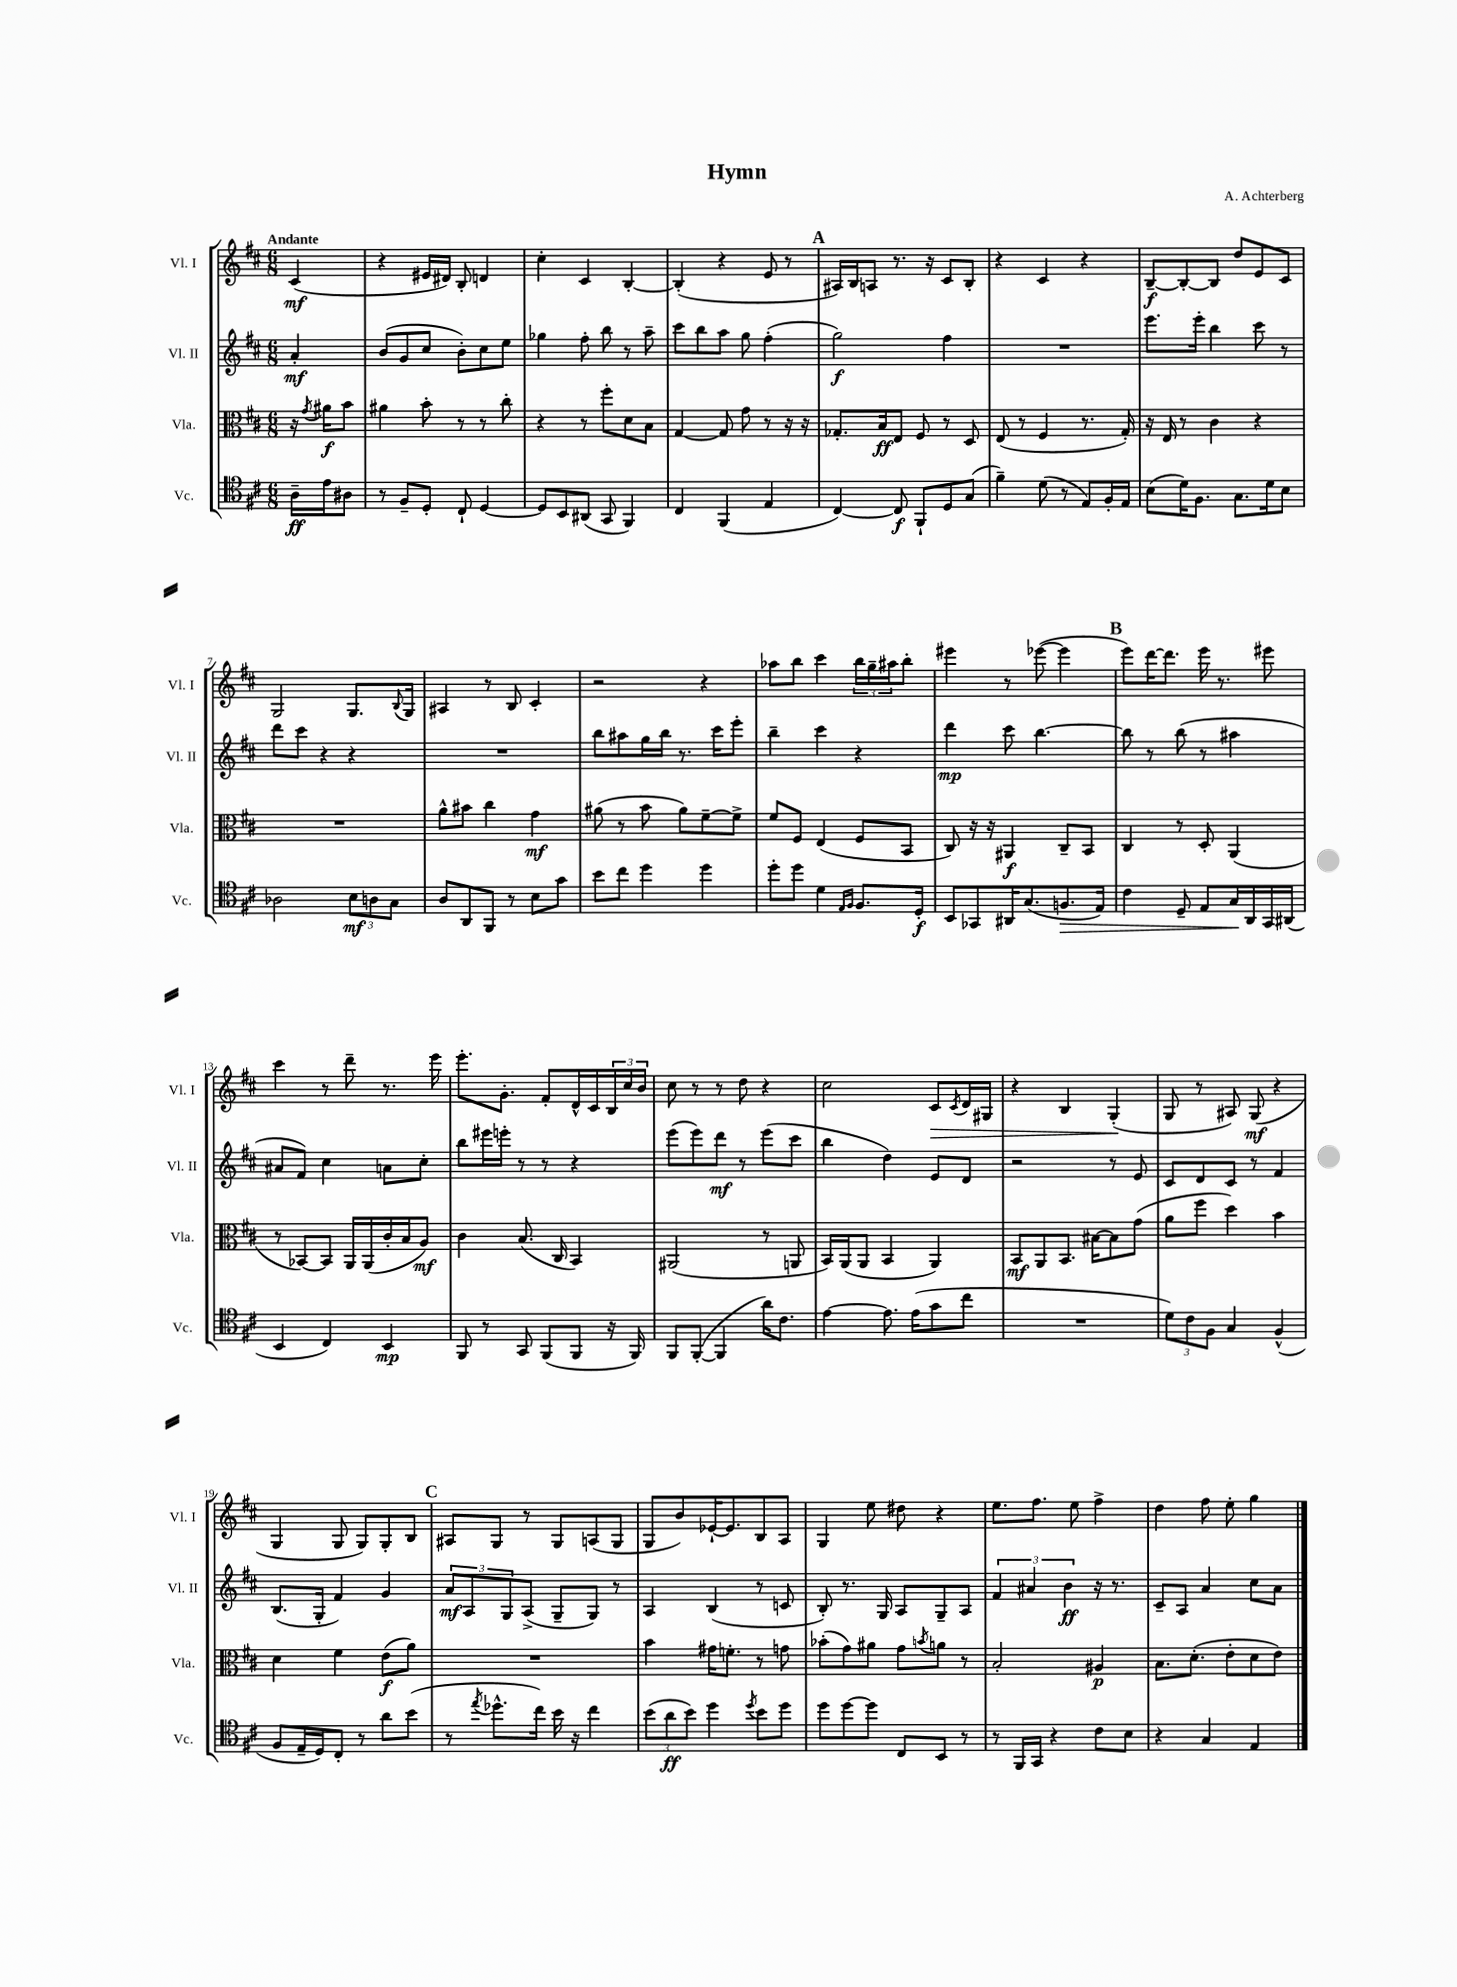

**kern	**kern	**kern	**kern
*staff4	*staff3	*staff2	*staff1
*clefC4	*clefC3	*clefG2	*clefG2
*k[f#c#]	*k[f#c#]	*k[f#c#]	*k[f#c#]
*M6/8	*M6/8	*M6/8	*M6/8
16A~	16r	4a'	(4c#
.	8qg	.	.
16e	16a#	.	.
8A#	8b	.	.
=	=	=	=
8r	4a#	(8b	4r
8F#~	.	8g	.
8D'	8b'	8cc#	16e#
.	.	.	16d#)
8C#`	8r	8b')	8B'
[4D	8r	8cc#	4d
.	8cc#'	8ee	.
=	=	=	=
8D]	4r	4gg-	4cc#'
8BB	.	.	.
(8AA#	8r	8ff#'	4c#
8GG	8ff#'	8bb	.
4FF#)	8d	8r	[4B'
.	8B	8aa~	.
=	=	=	=
4C#	[4G	8ccc#	(4B']
.	.	8bb	.
(4FF#	8G]	8aa	4r
.	8g	8gg	.
4E	8r	(4ff#'	8e
.	16r	.	8r
.	16r	.	.
=	=	=	=
[4C#)	8.G-'	2gg)	16A#)
.	.	.	16B
.	.	.	8A
.	16B	.	.
8C#]	8E	.	8.r
8FF#`	8F#	.	.
.	.	.	16r
8D	8r	4ff#	8c#
(8G	8D	.	8B'
=	=	=	=
4f#~)	(8E	2.r	4r
.	8r	.	.
(8d	4F#	.	4c#
8r	.	.	.
8E)	8.r	.	4r
16F#'	.	.	.
16E	16G')	.	.
=	=	=	=
(8B	16r	8.eee	[8B~
.	16E	.	.
16d)	8r	.	8B'_
8.F#	.	16eee'	.
.	4c#	4bb	8B]
8.G	.	.	8dd
.	4r	8ccc#	8e
16d	.	.	.
8B	.	8r	8c#
=	=	=	=
2A-	2.r	8ddd	2G
.	.	8ccc#	.
.	.	4r	.
12B	.	4r	8.G
12A	.	.	.
12G	.	.	.
.	.	.	8qqB
.	.	.	16G
=	=	=	=
8A	8a^^	2.r	4A#
8AA	8b#	.	.
8FF#	4cc#	.	8r
8r	.	.	8B
8B	4g	.	4c#'
8g	.	.	.
=	=	=	=
8b	(8a#	8bb	2r
8cc#	8r	8aa#	.
4dd	8b	16gg	.
.	.	16bb	.
.	8a#)	8.r	.
4dd	[8f#~	.	4r
.	.	16ccc#	.
.	8f#^]	8eee'	.
=	=	=	=
8dd'	8f#	4bb~	8aa-
8dd	8F#	.	8bb
4d	(4E	4ccc#	4ccc#
16qqE	.	.	.
16qqF#	.	.	.
8.F#	8F#	4r	24bb
.	.	.	24gg~
.	.	.	24aa#
.	8BB	.	8bb'
16D'	.	.	.
=	=	=	=
8BB	8C#)	4ddd	4eee#
8GG-	16r	.	.
.	16r	.	.
16AA#	4AA#	8ccc#	8r
(8.G	.	.	.
.	.	[4.bb	([8eee-
8.F	8C#~	.	4eee-]
.	8BB	.	.
16E)	.	.	.
=	=	=	=
4c#	4C#	8bb]	8eee)
.	.	8r	[16ddd
.	.	.	8.ddd]
8D~	8r	(8bb	.
8E	8D'	8r	16eee
.	.	.	8.r
16G	(4AA	4aa#	.
16AA	.	.	.
16GG	.	.	8eee#
(16AA#	.	.	.
=	=	=	=
4BB	8r	8a#	4ccc#
.	[8BB-)	8f#)	.
4C#)	8BB-]	4cc#	8r
.	16AA	.	8ddd~
.	(16AA	.	.
4BB	16c#'	8a	8.r
.	16B	.	.
.	8A)	8cc#'	.
.	.	.	16eee
=	=	=	=
8FF#	4c#	8bb	8.eee'
8r	.	16eee#	.
.	.	16eee'	8.g'
8GG	(8.B	8r	.
(8FF#	.	8r	8f#'
.	16C#	.	.
8FF#	4BB)	4r	16d^^
.	.	.	16c#
16r	.	.	24B
.	.	.	24cc#
16FF#)	.	.	.
.	.	.	24b
=	=	=	=
8FF#	(2AA#	(8eee	8cc#
([8FF#'	.	8eee)	8r
4FF#]	.	8ddd	8r
.	.	8r	8dd
16a)	8r	(8eee	4r
8.c#	.	.	.
.	8AA	8ccc#	.
=	=	=	=
[4e	16BB)	4bb	2cc#
.	(16AA	.	.
.	8AA	.	.
8.e]	4BB	4dd)	.
(16e	.	.	.
8g	4AA)	8e	8c#
.	.	.	8qc#
8cc#	.	8d	16d
.	.	.	16G#
=	=	=	=
2.r	8BB	2r	4r
.	8AA	.	.
.	8.BB	.	4B
.	[16B#	.	.
.	8B#]	8r	(4G'
.	(8g	8e	.
=	=	=	=
12d)	8a	8c#	8G
12c#	.	.	.
.	8ff#	8d	8r
12F#	.	.	.
4G	4dd)	8c#	8A#)
.	.	8r	(8G
(4F#^^	4b	4f#	4r
=	=	=	=
8F#	4d	(8.B	4G
16E~	.	.	.
16D)	.	16G'	.
8C#'	4f#	4f#)	8G
8r	.	.	8G)
8a	(8e	4g	8G'
(8b	8a)	.	8B
=	=	=	=
8r	2.r	12a	8A#
.	.	12A	.
8qee	.	.	.
8.dd-^^	.	.	8G
.	.	12G	.
.	.	(8A^	8r
16cc#)	.	.	.
16b	.	8G~	8G
16r	.	.	.
4cc#	.	8G)	(8A
.	.	8r	8G
=	=	=	=
(12b	4b	4A	8G
12a	.	.	.
.	.	.	8b)
12b)	.	.	.
4dd	16g#	(4B	[16e-`
.	8.f'	.	8.e-]
8qdd	.	.	.
8b	8r	8r	8B
8dd	8g	8c	8A
=	=	=	=
8dd	(8b-'	8B')	4G
[8dd	8g)	8.r	.
8dd]	8a#	.	8ee
.	.	16G	.
8C#	8g	8A	8dd#
.	8qb	.	.
8BB	8a	8G~	4r
8r	8r	8A	.
=	=	=	=
8r	2B'	6f#	8.ee
16FF#	.	.	.
.	.	6a#	.
16GG	.	.	8.ff#
4r	.	.	.
.	.	6b	.
.	.	.	8ee
8c#	4A#	16r	4ff#^
.	.	8.r	.
8B	.	.	.
=	=	=	=
4r	8.B	8c#~	4dd
.	.	8A	.
.	(8.d'	.	.
4G	.	4a	8ff#
.	8e'	.	8ee'
4E	8d	8cc#	4gg
.	8e)	8a	.
==	==	==	==
*-	*-	*-	*-
